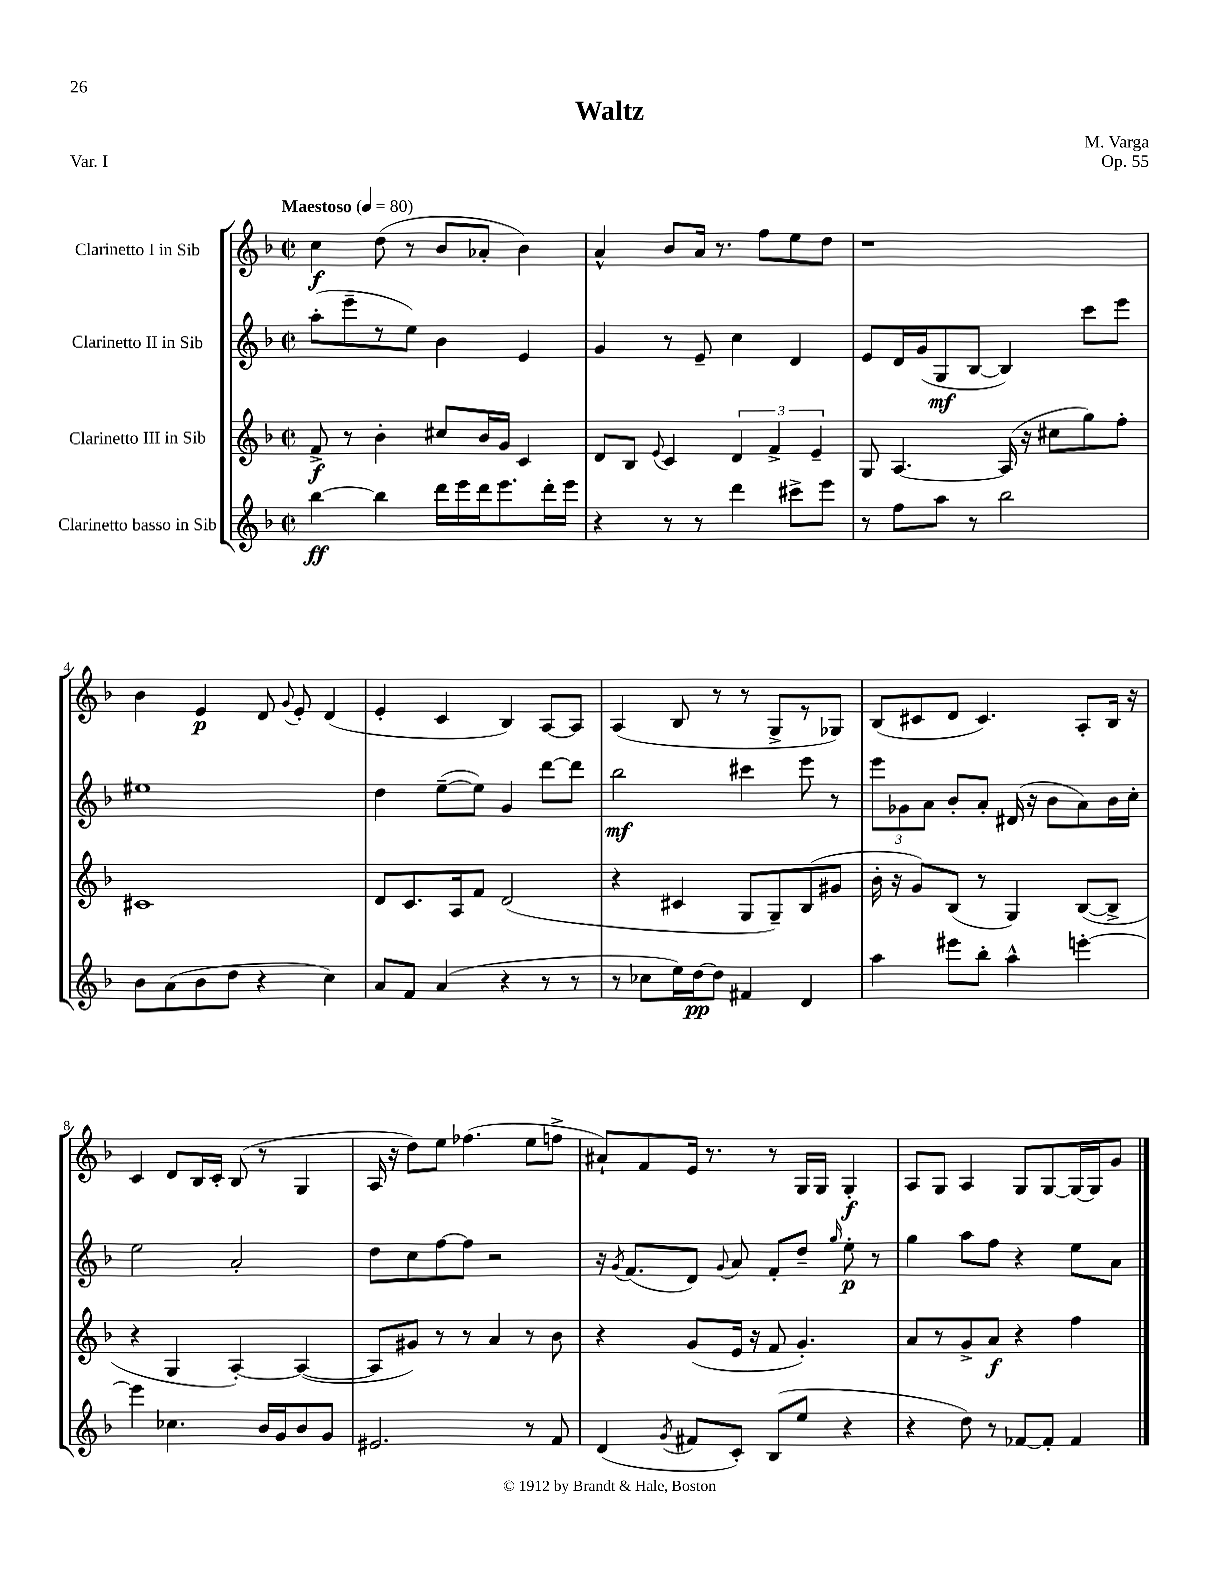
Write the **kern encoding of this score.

**kern	**kern	**kern	**kern
*staff4	*staff3	*staff2	*staff1
*clefG2	*clefG2	*clefG2	*clefG2
*k[b-]	*k[b-]	*k[b-]	*k[b-]
*M2/2	*M2/2	*M2/2	*M2/2
*met(c|)	*met(c|)	*met(c|)	*met(c|)
*MM80	*MM80	*MM80	*MM80
[4bb-	8f^	(8aa'	4cc
.	8r	8eee~	.
4bb-]	4b-'	8r	(8dd
.	.	8ee)	8r
16ddd	8cc#	4b-	8b-
16eee	.	.	.
16ddd	16b-	.	8a-'
8.eee	16g	.	.
.	4c	4e	4b-)
16ddd'	.	.	.
16eee	.	.	.
=	=	=	=
4r	8d	4g	4a^^
.	8B-	.	.
.	8qqe	.	.
8r	4c	8r	8b-
8r	.	8e~	16a
.	.	.	8.r
4ddd	6d	4cc	.
.	.	.	8ff
.	6f^	.	.
8ccc#^	.	4d	8ee
.	6e~	.	.
8eee	.	.	8dd
=	=	=	=
8r	8G	8e	1r
8ff	[4.A	16d	.
.	.	(16g	.
8aa	.	8G	.
8r	.	[8B-	.
2bb-	(16A]	4B-])	.
.	16r	.	.
.	8cc#	.	.
.	8gg)	8ccc	.
.	8ff'	8eee	.
=	=	=	=
8b-	1c#	1ee#	4b-
(8a	.	.	.
8b-	.	.	4e
8dd	.	.	.
4r	.	.	8d
.	.	.	8qqg
.	.	.	8e'
4cc)	.	.	(4d
=	=	=	=
8a	8d	4dd	4e'
8f	8.c	.	.
(4a	.	([8ee~	4c
.	16A	.	.
.	8f	8ee])	.
4r	(2d	4g	4B-)
8r	.	[8ddd	[8A
8r	.	8ddd]	8A]
=	=	=	=
8r	4r	2bb-	(4A
8cc-	.	.	.
16ee)	4c#	.	8B-
[16dd	.	.	.
8dd]	.	.	8r
4f#	8G	4ccc#	8r
.	8G~)	.	8G^
4d	(8B-	8eee	8r
.	8g#	8r	8G-)
=	=	=	=
4aa	16b-'	12eee	(8B-
.	16r	.	.
.	.	12g-	.
.	8g)	.	8c#
.	.	12a	.
8eee#	(8B-	8b-'	8d
8bb-'	8r	8a'	4.c#)
4aa^^	4G)	(16d#	.
.	.	16r	.
.	.	8b-	.
[4eee'	([8B-	8a)	8A'
.	8B-^]	16b-	16B-
.	.	16cc'	16r
=	=	=	=
4eee]	4r	2ee	4c
4.cc-	4G	.	8d
.	.	.	16B-
.	.	.	16c'
.	[4A')	2a'	(8B-
16b-	.	.	8r
16g	.	.	.
8b-	(4A_	.	4G
8g	.	.	.
=	=	=	=
2.e#	8A]	8dd	16A
.	.	.	16r
.	8g#)	8cc	8dd)
.	8r	[8ff	8ee
.	8r	8ff]	(4.ff-
.	4a	2r	.
8r	8r	.	8ee
8f	8b-	.	8ff^
=	=	=	=
(4d	4r	16r	8a#`)
.	.	8qg	.
.	.	(8.f	.
.	.	.	8f
8qg	.	.	.
8f#	(8g	8d)	16e
.	.	.	8.r
.	.	8qqg	.
8c')	16e	8a	.
.	16r	.	.
(8B-	8f	8f'	8r
8ee	4.g')	8dd~	16G
.	.	.	16G
.	.	16qqgg	.
4r	.	8ee'	4G'
.	.	8r	.
=	=	=	=
4r	8a	4gg	8A
.	8r	.	8G
8dd)	8g^	8aa	4A
8r	8a	8ff	.
[8f-	4r	4r	8G
8f-']	.	.	[8G
4f-	4ff	8ee	16G_
.	.	.	16G]
.	.	8a	8g
==	==	==	==
*-	*-	*-	*-
